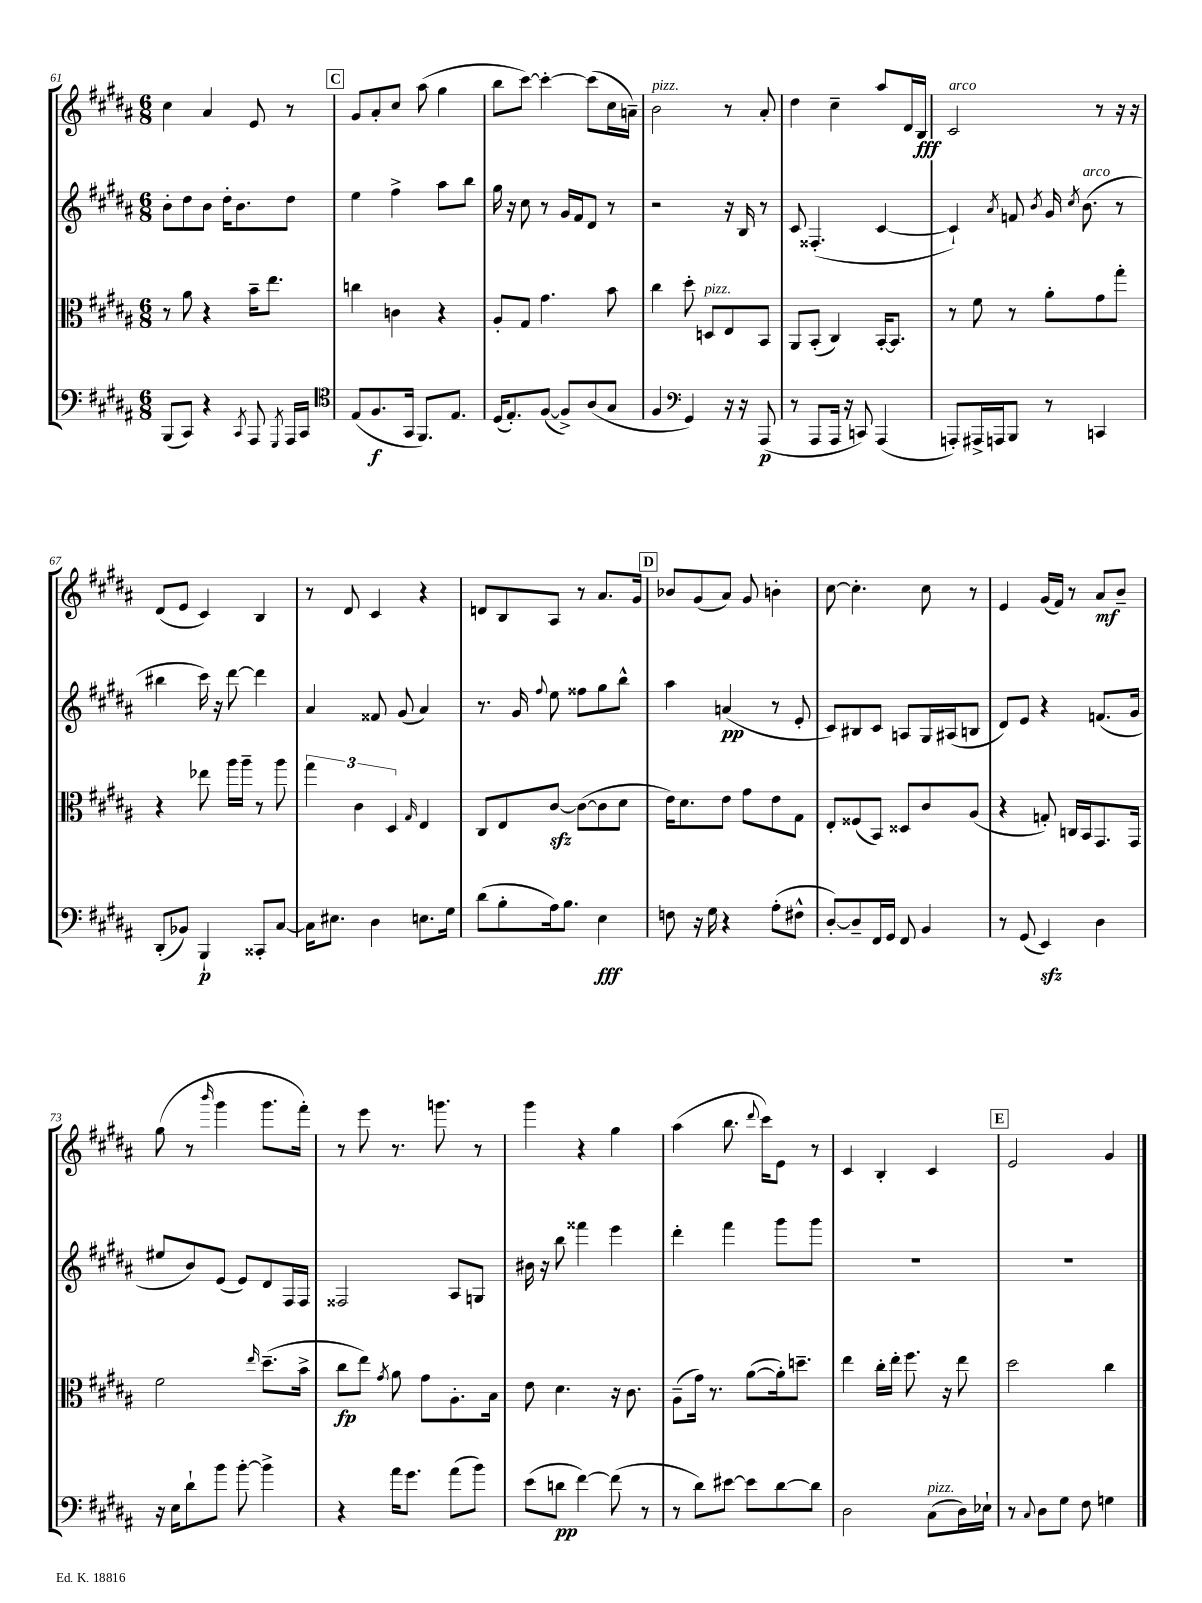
<<
\new StaffGroup <<
\new Staff = "s0" {
    \clef treble \key b \major \numericTimeSignature \time 6/8
    \autoBeamOff cis''4 ais'4 e'8 r8 |
    \mark \markup { \box "C" } gis'8[ ais'8-. cis''8] ais''8( gis''4 |
    b''8[ cis'''8]~) cis'''4~-. cis'''8[( cis''16 a'16]--) |
    b'2^\markup { \italic "pizz." } r8 ais'8-. |
    dis''4 cis''4-- ais''8[ dis'16 b16]\fff |
    cis'2^\markup { \italic "arco" } r8 r16 r16 |
    dis'8[( e'8] cis'4) b4 |
    r8 dis'8 cis'4 r4 |
    d'8[ b8 ais8] r8 ais'8.[ gis'16] |
    \mark \markup { \box "D" } bes'8[ gis'8( ais'8]) gis'8 b'4-. |
    cis''8~ cis''4.-. cis''8 r8 |
    e'4 gis'16[( fis'16]) r8 ais'8[\mf b'8]-- |
    gis''8( r8 \grace { b'''16 } gis'''4 gis'''8.[ fis'''16]-.) |
    r8 e'''8 r8. g'''8. r8 |
    gis'''4 r4 gis''4 |
    ais''4( b''8. \appoggiatura { dis'''8 } cis'''16[) e'8] r8 |
    cis'4 b4-. cis'4 |
    \mark \markup { \box "E" } e'2 gis'4 \bar "|." |
}
\new Staff = "s1" {
    \clef treble \key b \major \numericTimeSignature \time 6/8
    \autoBeamOff b'8[-. dis''8 b'8] dis''16[-. b'8. dis''8] |
    \mark \markup { \box "C" } e''4 fis''4-> ais''8[ b''8] |
    gis''16 r16 cis''8 r8 gis'16[ fis'16 dis'8] r8 |
    r2 r16 b16 r8 |
    cis'8 fisis4.-.( cis'4~ |
    cis'4-!) \acciaccatura { ais'8 } f'8 \acciaccatura { b'8 } gis'16 \acciaccatura { cis''8 } b'8.^\markup { \italic "arco" }( r8 |
    bis''4 cis'''16) r16 dis'''8~ dis'''4 |
    ais'4 fisis'8 gis'8( ais'4) |
    r8. gis'16 \appoggiatura { fis''8 } e''8 fisis''8[ gis''8 b''8]-^ |
    \mark \markup { \box "D" } ais''4 a'4\pp( r8 e'8-. |
    cis'8[) bis8 cis'8] a8[ gis16 ais16( b8] |
    dis'8[) e'8] r4 f'8.[( gis'16] |
    eis''8[ b'8) e'8]( e'8[) dis'8 fis16 fis16] |
    fisis2 ais8[ g8] |
    bis'16 r16 b''8 fisis'''4 e'''4 |
    dis'''4-. fis'''4 gis'''8[ gis'''8] |
    R2. |
    \mark \markup { \box "E" } R2. \bar "|." |
}
\new Staff = "s2" {
    \clef alto \key b \major \numericTimeSignature \time 6/8
    \autoBeamOff r8 ais'8 r4 b'16[-- e''8.] |
    \mark \markup { \box "C" } c''4 c'4 r4 |
    ais8[-. gis8] gis'4. b'8 |
    cis''4 dis''8-. d8[^\markup { \italic "pizz." } e8 b,8] |
    ais,8[ b,8]-.( cis4) b,16[~-. b,8.] |
    r8 fis'8 r8 ais'8[-. gis'8 gis''8]-. |
    r4 ees''8 ais''16[ ais''16]-- r8 ais''8 |
    \tuplet 3/2 { gis''4 cis'4 dis4 } \grace { gis16 } e4 |
    cis8[ e8 cis'8]~\sfz cis'8[~( cis'8 dis'8] |
    \mark \markup { \box "D" } e'16[) dis'8. e'8] gis'8[ e'8 gis8] |
    e8[-. fisis8( b,8]) disis8[ cis'8 ais8]( |
    r4 g8-.) c16[ b,16 gis,8. gis,16] |
    fis'2 \grace { e''16 } dis''8.[--( b'16]-> |
    cis''8[\fp e''8]) \acciaccatura { gis'8 } ais'8 gis'8[ ais8.-. b16] |
    e'8 dis'4. r16 cis'8. |
    ais8[--( gis'16]) r8. ais'8[~( ais'16-.) d''8.]-- |
    e''4 cis''16[-. e''16]-. fis''8. r16 e''8 |
    \mark \markup { \box "E" } dis''2 cis''4 \bar "|." |
}
\new Staff = "s3" {
    \clef bass \key b \major \numericTimeSignature \time 6/8
    \autoBeamOff b,,8[( cis,8]) r4 \acciaccatura { cis,8 } ais,,8 \acciaccatura { gis,,8 } ais,,16[ cis,16] |
    \mark \markup { \box "C" } \clef tenor e8[( fis8.\f gis,16] fis,8.[) e8.] |
    dis16[( e8.-.) fis8]~( fis8[->) ais8( gis8] |
    fis4 \clef bass gis,4) r16 r16 ais,,8\p( |
    r8 ais,,8[ ais,,16] r16 c,8) ais,,4( |
    a,,8[-.) ais,,16-> a,,16 b,,8] r8 c,4 |
    dis,8[-.( bes,8]) b,,4-!\p cisis,8[-. cis8]~ |
    cis16[ eis8.] dis4 e8.[ gis16] |
    dis'8[( b8-. ais16) b8.] e4\fff |
    \mark \markup { \box "D" } f8 r16 gis16 r4 ais8[-.( fis8]-^ |
    dis8[~-.) dis8-- fis,16 gis,16] fis,8 b,4 |
    r8 gis,8( e,4\sfz) dis4 |
    r16 e16[ dis'8-! b'8] b'8~-. b'4-> |
    r4 ais'16[ gis'8.] ais'8[( b'8]) |
    e'8[( d'8]\pp fis'4~) fis'8( r8 |
    r8 dis'8[) eis'8]~ eis'8[ dis'8~ dis'8] |
    dis2 cis8[^\markup { \italic "pizz." }( dis16) ees16]-! |
    \mark \markup { \box "E" } r8 \appoggiatura { cis8 } dis8[ gis8] fis8 g4 \bar "|." |
}
>>
>>
\layout { \context { \Score currentBarNumber = #61 } }
